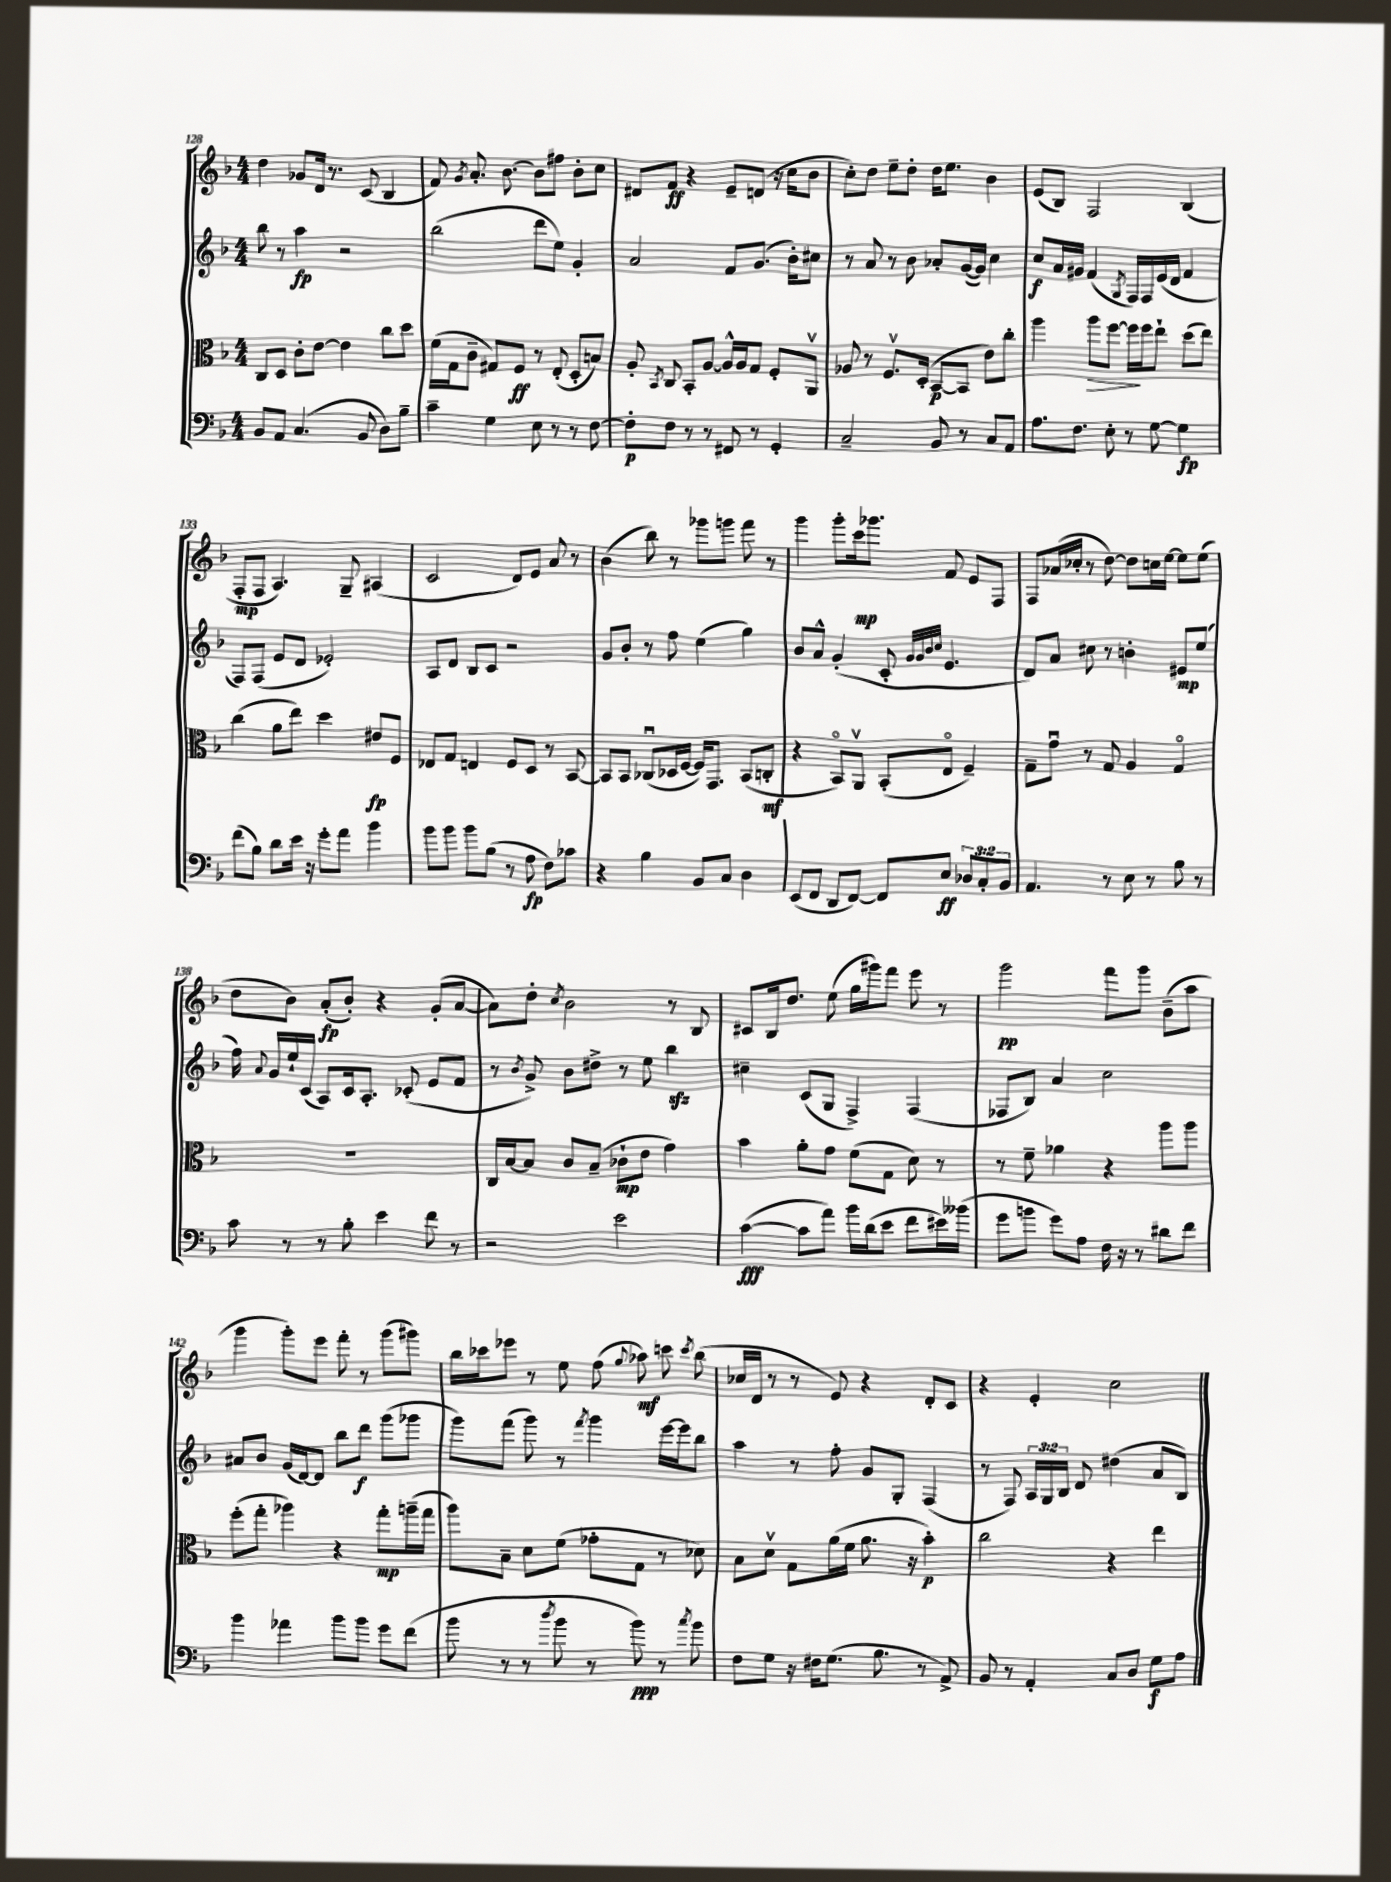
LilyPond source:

<<
\new StaffGroup <<
\new Staff = "s0" {
    \clef treble \key f \major \numericTimeSignature \time 4/4
    \autoBeamOff d''4 ges'8[ d'16] r8. c'8( bes4 |
    f'8) \acciaccatura { g'8 } a'8.-. bes'8.~ bes'8[ fis''8] bes'8[-. c''8] |
    dis'8[ f'8]\ff r4 e'8[-- d'8]( r16 c''16[ bes'8] |
    c''8[-.) d''8] e''8[-- d''8]-. d''16[ e''8.] bes'4 |
    e'8[( bes8]) f2 bes4( |
    f8[-.\mp f8] a4.) g8-- ais4( |
    c'2 d'8[) e'8] a'8 r8 |
    bes'4( bes''8) r8 ges'''8[ g'''8] f'''8 r8 |
    g'''4 g'''8[-. c'''16\mp ges'''8.] f'8 e'8[ f8] |
    f8[ aes'16( ces''16]-. r8 d''8~) d''8[ c''16 e''16]~ e''8[ e''8]( |
    d''8[ bes'8]) a'8[-.\fp( bes'8]-.) r4 g'8[-.( a'8]~ |
    a'8[) d''8]-. \acciaccatura { c''8 } bes'2 r8 bes8 |
    cis'8[ bes16 d''8.] e''8( g''16[ gis'''16) f'''8] e'''8 r8 |
    g'''2\pp f'''8[ g'''8] bes'8[--( a''8] |
    g'''4 g'''8[-.) e'''8] f'''8-. r8 g'''8[( gis'''8]) |
    bes''16[ ces'''16 ees'''8] r8 e''8 f''8( \appoggiatura { g''8 } aes''8\mf) c'''8 \acciaccatura { c'''8 } bes''8( |
    ces''16[ d'16] r8 r8 e'8) r4 d'8[-. c'8] |
    r4 e'4-. c''2 \bar "|." |
}
\new Staff = "s1" {
    \clef treble \key f \major \numericTimeSignature \time 4/4 \override Staff.TupletNumber.text = #tuplet-number::calc-fraction-text
    \autoBeamOff bes''8 r8 a''4\fp r2 |
    bes''2( d'''8[ e''8]) g'4-. |
    a'2 f'8[ g'8.]( bes'16[-.) cis''8] |
    r8 a'8 r8 bes'8 aes'8[-. g'16~( g'16]) c''4 |
    c''8[\f a'16 gis'16] f'4( \acciaccatura { g8 } f16[) f16 e'16( d'16] f'4 |
    f8[) f8]( e'8[ d'8] ees'2-.) |
    a8[ d'8] bes8[ c'8] r2 |
    g'8[ bes'8]-. r8 f''8 e''4( g''4) |
    bes'8[ a'8]-^ g'4-.( c'8-. \grace { g'32[ g'32 bes'32 c''32] } e'4. |
    d'8[) a'8] cis''8 r8 b'4-. eis'8[\mp e''8]( |
    f''16) \appoggiatura { a'8 } g'16[ e''16-! c'16]( a8[) c'16 a8.]-. ces'8-.( e'8[ f'8] |
    r8 \acciaccatura { bes'8 } g'8->) bes'8[ dis''8]-> r8 e''8 bes''4\sfz |
    cis''4-- c'8[( g8] f4->) f4( |
    fes8[ bes8]) a'4 c''2 |
    ais'8[ bes'8] g'16[( d'16~) d'8] bes''8[ d'''8]\f g'''8[( ges'''8] |
    g'''8[) f'''8]( g'''8) r8 \acciaccatura { f'''8 } g'''4 e'''16[~ e'''16 bes''8] |
    a''4 r8 f''8-. g'8[ g8]-. f4( |
    r8 f8) \tuplet 3/2 { a16[ g16 bes16] } d'8 dis''4( a'8[ bes8]) \bar "|." |
}
\new Staff = "s2" {
    \clef alto \key f \major \numericTimeSignature \time 4/4
    \autoBeamOff c8[ d8] c'8[-. e'8]~ e'4 c''8[ d''8] |
    f'16[( g16 c'8]-- gis8[) f8]\ff r8 e8-.( d8[-. b8]) |
    a8-. \acciaccatura { bes,8 } c8 bes,8[-. a8]~ a16[-^ a16 g8] f8[-. a,8]\upbow |
    aes8 r8 f8.[\upbow d16]-.( bes,8[~\p bes,8] e'8[) c''8]-. |
    a''4 a''8[\> f''8]~ f''16[\! f''16 e''8]-! d''8[( e''8]) |
    c''4( a'8[ e''8]) d''4 eis'8[\fp f8] |
    ees8[ g8] e4 f8[ d8] r8 bes,8~ |
    bes,8[ bes,8] ces8[\downbow( des16 f16]~ f16[) g,8.] bes,8[( c8]-.\mf |
    r4 bes,8[\flageolet) a,8]\upbow bes,8[-.( e8]\flageolet f4--) |
    g8[-- g'8]\downbow r8 g8 a4 g4\flageolet |
    R1 |
    c16[ bes16~ bes8] c'8[ bes8]--( ces'8[-!\mp e'8] g'4) |
    bes'4 a'8[-. g'8] f'8[( g8] d'8) r8 |
    r8 f'8-- aes'4 r4 a''8[ a''8] |
    f''8[-.( g''8]-. aes''4) r4 g''8[-.\mp a''16--( g''16] |
    a''8[) bes8]-- d'8[ f'8]( ges'8[-. g8] r8 des'8) |
    bes8[ d'8]\upbow g8[ a'16( f'16] a'8. r16 bes'4-.\p) |
    c''2 r4 e''4 \bar "|." |
}
\new Staff = "s3" {
    \clef bass \key f \major \numericTimeSignature \time 4/4 \override Staff.TupletNumber.text = #tuplet-number::calc-fraction-text
    \autoBeamOff bes,8[ a,8] c4.( bes,8 d8[) bes8]-- |
    c'4-- g4 e8 r8 r8 f8~ |
    f8[-.\p f8] r8 r8 fis,8 r8 g,4-. |
    c2-- bes,8 r8 c8[ a,8] |
    a8.[ f8.] e8-. r8 g8~ g4\fp |
    f'8[( bes8]) d'8[ e'16] r16 g'8[-. a'8] bes'4 |
    bes'8[ bes'8] bes'8[ bes8]( r8 a8\fp f8[) ces'8] |
    r4 bes4 bes,8[ c8] d4 |
    e,8[( f,8] d,8[ f,8]~) f,8[ e8]\ff \tuplet 3/2 { des8[ c8-. bes,8] } |
    a,4. r8 e8 r8 bes8 r8 |
    c'8 r8 r8 bes8-. e'4 f'8 r8 |
    r2 e'2 |
    c'4~\fff( c'8[ a'8]) bes'16[ d'16( e'8] f'8[ eis'16) beses'16]( |
    g'8[ b'8] g'8[) a8] f16 r16 r8 dis'8[ f'8] |
    bes'4 aes'4 bes'8[ bes'8] g'8[ f'8]( |
    bes'8 r8 r8 \acciaccatura { d''8 } bes'8 r8 bes'8\ppp) r8 \acciaccatura { c''8 } bes'8 |
    f8[ g8] r16 fis16[ g8.]( bes8. r8 a,8->) |
    bes,8 r8 a,4-. c8[ d8] g8[\f a8] \bar "|." |
}
>>
>>
\layout { \context { \Score currentBarNumber = #128 } }
